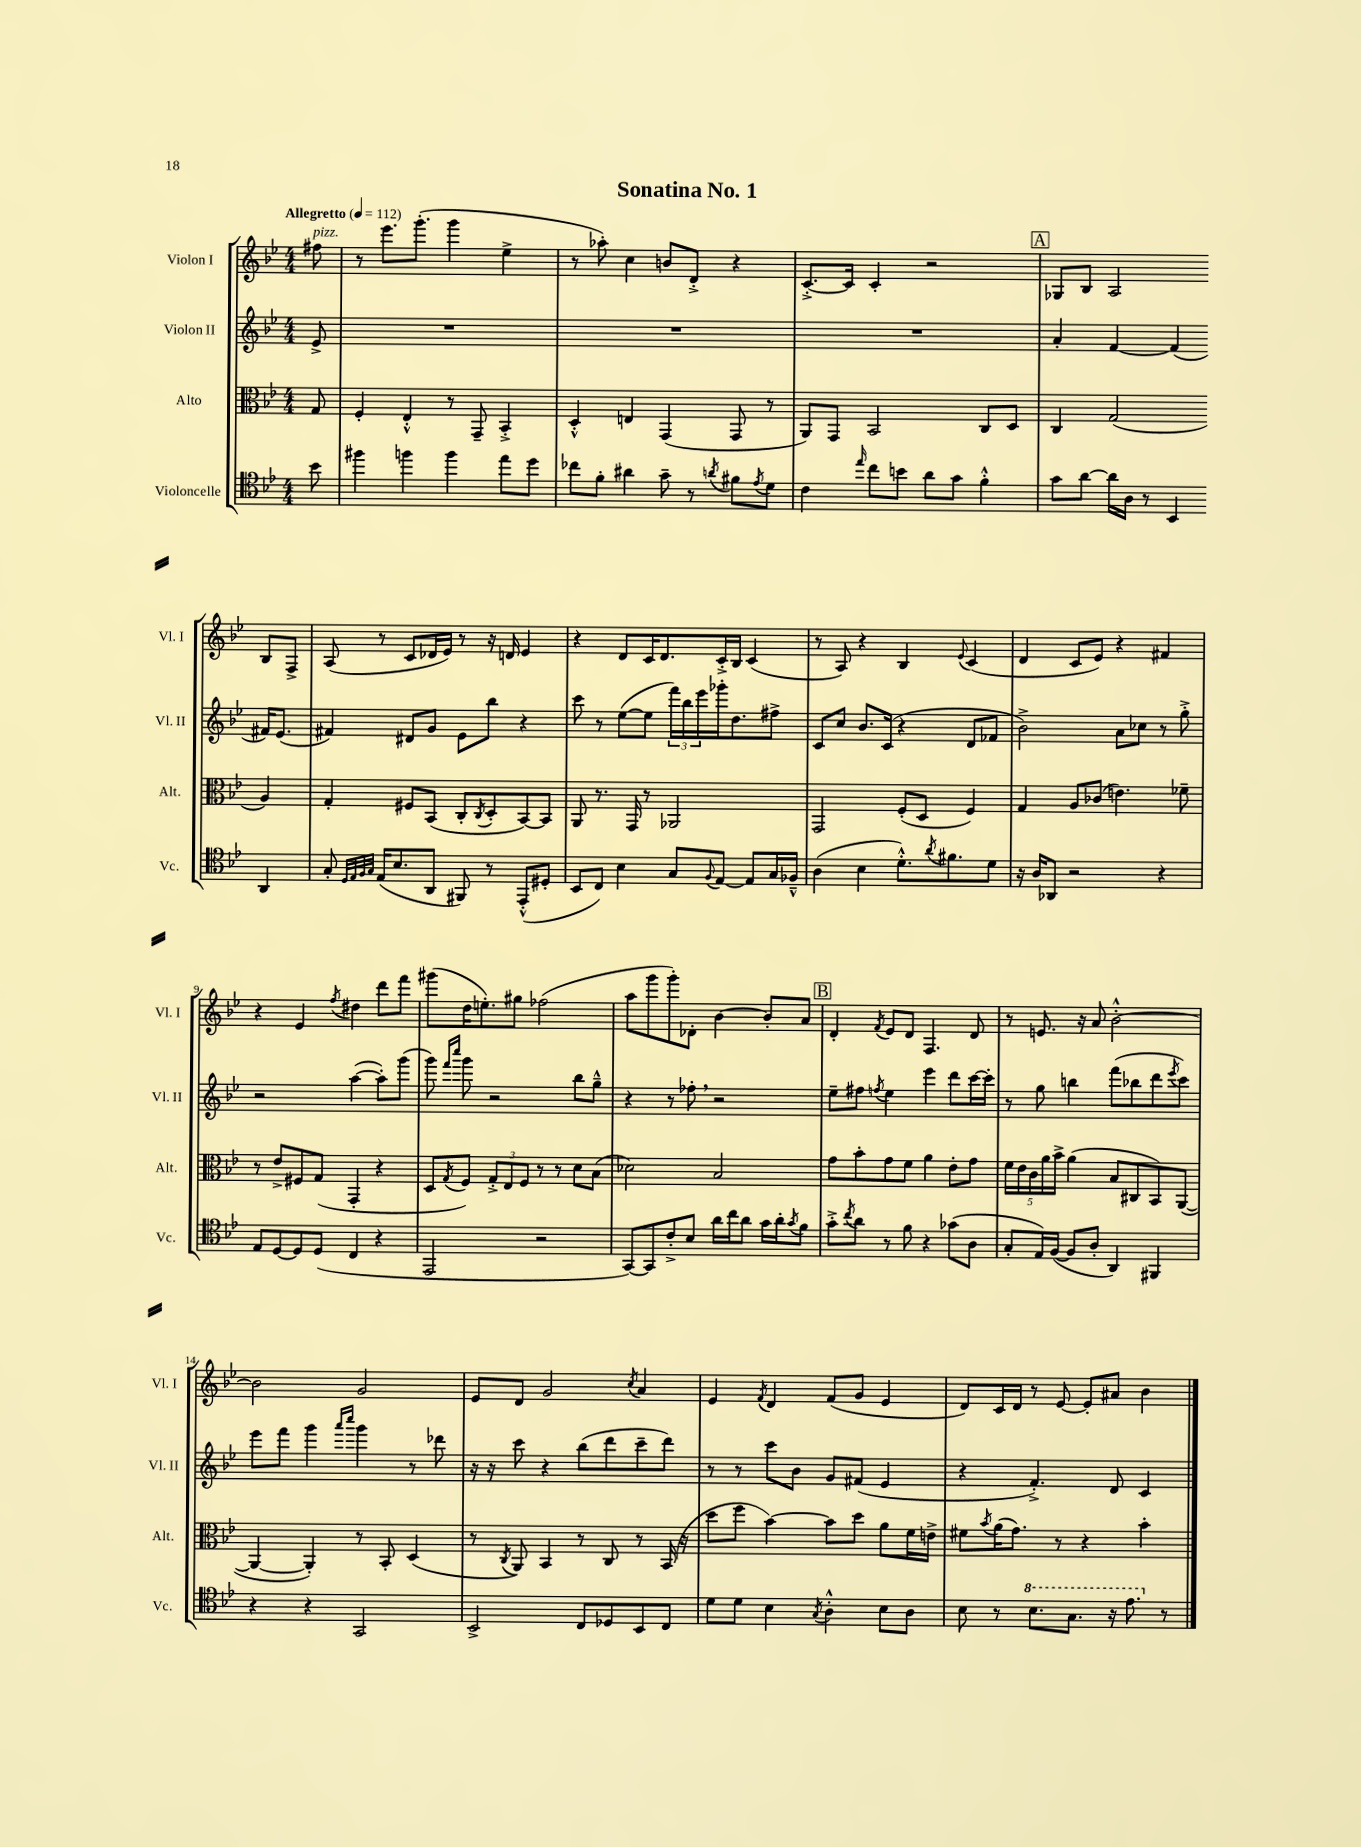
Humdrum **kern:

**kern	**kern	**kern	**kern
*part4	*part3	*part2	*part1
*staff4	*staff3	*staff2	*staff1
*I"Violoncelle	*I"Alto	*I"Violon II	*I"Violon I
*I'Vc.	*I'Alt.	*I'Vl. II	*I'Vl. I
*clefC4	*clefC3	*clefG2	*clefG2
*k[b-e-]	*k[b-e-]	*k[b-e-]	*k[b-e-]
*M4/4	*M4/4	*M4/4	*M4/4
*MM112	*MM112	*MM112	*MM112
=	=	=	=
!	!	!	!LO:TX:a:B:t=Allegretto
!	!	!	!LO:TX:a:i:t=pizz.
8b-\	8G/	8e-^/	8ff#X\
=1	=1	=1	=1
4ff#X\	4F'/	1r	8r
.	.	.	8.eee-\L
4ffn\	4E-'^^/	.	.
.	.	.	(8.ggg'\J
4ff\	8r	.	4ggg\
.	8GG~/	.	.
8ee-\L	4BB-'^/	.	4ee-^\
8dd\J	.	.	.
=2	=2	=2	=2
8cc-X\L	4D'^^/	1r	8r
8f'\J	.	.	8aa-X'\)
4a#X\	4En/	.	4cc\
8g~\	(4GG/	.	8bn/L
8r	.	.	8d'^/J
8qan/	.	.	.
8f#X\L	8GG/	.	4r
8qe-/	.	.	.
8d\J	8r	.	.
=3	=3	=3	=3
4c\	8AA/L)	1r	[8.c'^/L
.	8GG/J	.	.
.	.	.	16c/Jk]
16qqee-/	.	.	.
8cc\L	2BB-/	.	4c'/
8bn\J	.	.	.
8a\L	.	.	2r
8g\J	.	.	.
4f'^^\	8C/L	.	.
.	8D/J	.	.
!!LO:REH:place=s1:t=A
=4	=4	=4	=4
8g\L	4C/	4a'/	8G-X/L
[8a\J	.	.	8B-/J
16a\LL]	(2G/	[4f/	2A/
16A\JJ	.	.	.
8r	.	.	.
4BB-/	.	(4f/]	.
4AA/	4A/)	16f#X/KL)	8B-/L
.	.	(8.e-/J	.
.	.	.	8F^/J
!!LO:LB:g=z
=5	=5	=5	=5
8G'/	4G'/	4f#X/)	(8A/
32qqD/LLL	.	.	.
32qqE-/	.	.	.
32qqF/	.	.	.
32qqG/JJJ	.	.	.
(16E-/KL	.	.	8r
8.B-/	.	.	.
.	8F#X/L	8d#X/L	8c/L
8AA/J	(8BB-/J	8g/J	16d-X/L
.	.	.	16e-/JJ)
8FF#X/)	8C'/L	8e-\L	8r
.	8qC/	.	.
8r	8D'/	8bb-\J	16r
.	.	.	16dn/
(8EE-'^^/L	[8BB-/)	4r	4e-/
8D#X'/J	8BB-/J]	.	.
=6	=6	=6	=6
8BB-/L	8AA/	8ccc\	4r
8C/J)	8.r	8r	.
4B-\	.	([8ee-\L	8d/L
.	16GG/	.	.
.	8r	8ee-\J]	16c/K
.	.	.	8.d/
8G/L	2AA-X/	24fff\LL)	.
.	.	24bb-\	.
.	.	24eee-\	.
8qqF/	.	.	.
[8E-/J	.	16ggg-X'\J	16c'^/L
.	.	8.dd\	16B-/JJ
8E-/L]	.	.	(4c/
16G/L	.	8ff#X^\J	.
16F-X~^^/JJ	.	.	.
=7	=7	=7	=7
(4A\	2GG/	8c/L	8r
.	.	8cc/J	8A/)
4B-\	.	8.b-/L	4r
.	.	(16c/Jk	.
8.d'^^\L)	(8F'/L	4r	4B-/
.	8D/J	.	.
8qa/	.	.	.
8.f#X\	.	.	.
.	.	.	8qqe-/
.	4F/)	8d/L	(4c/
8d\J	.	8f-X/J	.
=8	=8	=8	=8
16r	4G/	2b-^\)	4d/
16A/KL	.	.	.
8AA-X/J	.	.	.
2r	8A/L	.	8c/L
.	(8c-X/J	.	8e-/J)
.	4.en\)	8a\L	4r
.	.	8cc-X\J	.
4r	.	8r	4f#X/
.	8f-X~\	8gg'^\	.
!!LO:LB:g=z
=9	=9	=9	=9
8E-/L	8r	2r	4r
[8D/	8e-^/L	.	.
8D/]	8F#X/	.	4e-/
(8D/J	(8G/J	.	.
.	.	.	8qff/
4C/	4GG'/	([4aa\	4dd#X\
4r	4r	8aa'\L])	8ddd\L
.	.	(8ggg\J	8fff\J
=10	=10	=10	=10
2EE-/	8D/L	8ggg\)	(8ggg#X\L
.	.	16qqfff/LL	.
.	8qG/	16qqcccc/JJ	.
.	8F/J)	8ggg\	16dd\K
.	.	.	8.een'\)
.	12G'^/L	2r	.
.	12E-/	.	.
.	.	.	8gg#X\J
.	12F/J	.	.
2r	8r	.	(2ff-X\
.	8r	.	.
.	8d\L	8bb-\L	.
.	(8B-\J	8gg~^^\J	.
=11	=11	=11	=11
[8GG/L)	2d-X\)	4r	8aa\L
8GG/]	.	.	8ggg\
8c'^/	.	8r	8ggg'\)
8B-/J	.	8ff-X',\	8d-X'\J
16a\LL	2B-/	2r	[4b-\
16cc\J	.	.	.
8a\J	.	.	.
16g\LL	.	.	8b-'/L]
16a'\J	.	.	.
8qg/	.	.	.
8f\J	.	.	8a/J
!!LO:REH:place=s1:t=B
=12	=12	=12	=12
8g'^\L	8g\L	8ee-~\L	4d'/
8qcc/	.	.	.
8a\J	8b-'\	8ff#X\J	.
.	.	8qffn/	8qf/
8r	8g\	4ee-\	8e-/L
8f\	8f\J	.	8d/J
4r	4a\	4eee-\	4.F/
(8g-X\L	8e-'\L	8ddd\L	.
8A\J	8g\J	[16ccc\L	8d/
.	.	16ccc'\JJ]	.
=13	=13	=13	=13
8G'/L	20f\LL	8r	8r
.	20e-\	.	.
.	20c\	.	.
16E-/L)	.	8gg\	8.en/
.	20a\	.	.
([16F/JJ	.	.	.
.	20b-^\JJ	.	.
8F/L]	(4a\	4bbn\	.
.	.	.	16r
8A'/J	.	.	8a/
4AA/)	8B-/L	(8fff\L	[2b-'^^\
.	8C#X/	8bb-X\	.
4FF#X/	8BB-/)	8ddd\	.
.	.	8qeee-/	.
.	([8AA/J	8ccc\J)	.
!!LO:LB:g=z
=14	=14	=14	=14
4r	4AA/_	8eee-\L	2b-\]
.	.	8fff\J	.
4r	4AA'/])	4ggg\	.
.	.	16qqaaa/LL	.
.	.	16qqcccc/JJ	.
2GG/	8r	4ggg\	2g/
.	8BB-'/	.	.
.	(4D/	8r	.
.	.	8ddd-X\	.
=15	=15	=15	=15
2BB-^/	8r	16r	8e-/L
.	.	16r	.
.	8qC/	.	.
.	8AA/)	8ccc\	8d/J
.	4BB-/	4r	2g/
8C/L	8r	(8bb-\L	.
8D-X/	8C/	8ddd\	.
.	.	.	8qcc/
8BB-/	8r	8ccc~\	4a/
8C/J	(16BB-/	8ddd\J)	.
.	16r	.	.
=16	=16	=16	=16
8d\L	8dd\L	8r	4e-/
8d\J	8ff\J	8r	.
.	.	.	8qf/
4B-\	[4b-\)	8ccc\L	4d/
.	.	8b-\J	.
8qG/	.	.	.
4A'^^\	8b-\L]	8g/L	(8f/L
.	8dd\J	(8f#X/J	8g/J
8B-\L	8a\L	4e-/	4e-/
8A\J	16f\L	.	.
.	16en^\JJ	.	.
=17	=17	=17	=17
8B-\	8f#X\L	4r	8d/L)
.	8qb-/	.	.
8r	(16a\K	.	16c/L
.	8.g\J)	.	16d/JJ
*8va	*	*	*
8.b-\L	.	4.f'^/)	8r
.	8r	.	[8e-/
8.g\J	.	.	.
.	4r	.	8e-'/L]
16r	.	8d/	8a#X/J
8.ee-\	.	.	.
.	4b-'\	4c/	4b-\
*X8va	*	*	*
8r	.	.	.
==	==	==	==
*-	*-	*-	*-
